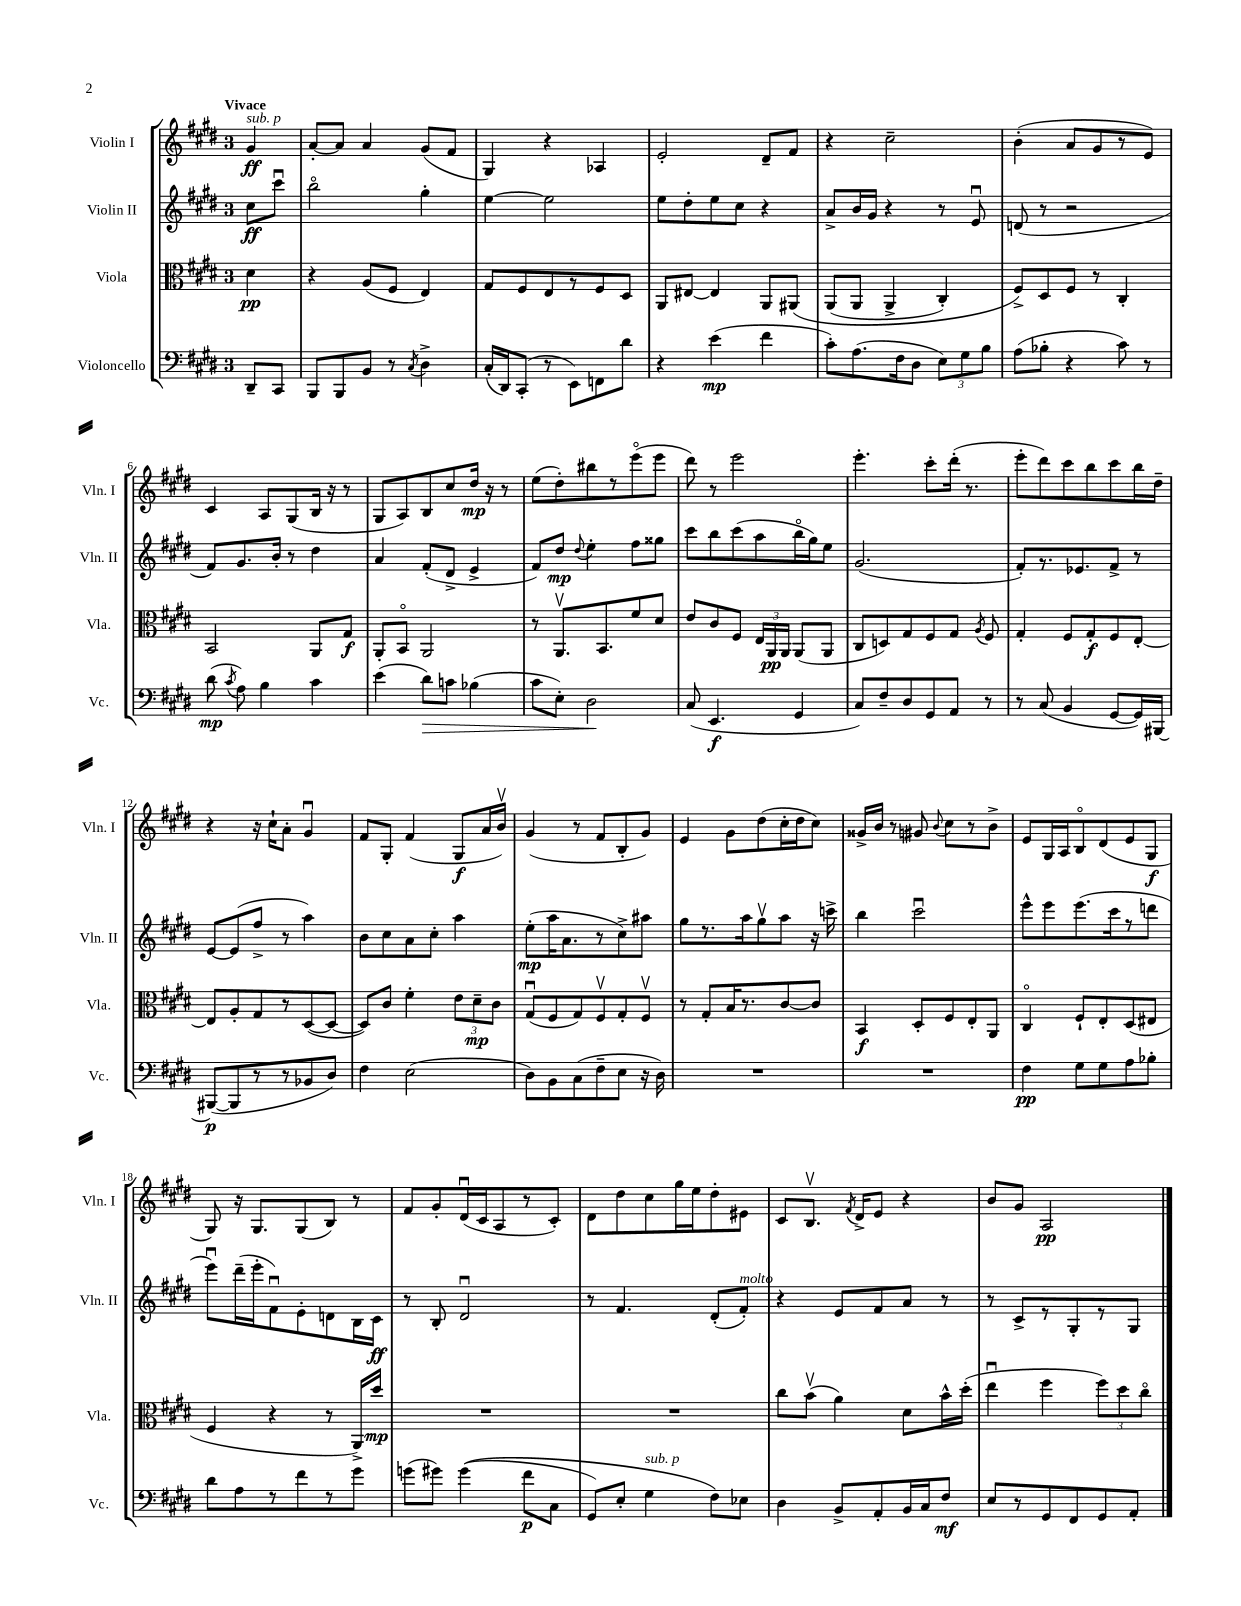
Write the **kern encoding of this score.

**kern	**dynam	**kern	**dynam	**kern	**dynam	**kern	**dynam
*part4	*part4	*part3	*part3	*part2	*part2	*part1	*part1
*staff4	*staff4	*staff3	*staff3	*staff2	*staff2	*staff1	*staff1
*I"Violoncello	*	*I"Viola	*	*I"Violin II	*	*I"Violin I	*
*I'Vc.	*	*I'Vla.	*	*I'Vln. II	*	*I'Vln. I	*
*clefF4	*	*clefC3	*	*clefG2	*	*clefG2	*
*k[f#c#g#d#]	*	*k[f#c#g#d#]	*	*k[f#c#g#d#]	*	*k[f#c#g#d#]	*
*M3/4	*	*M3/4	*	*M3/4	*	*M3/4	*
=	=	=	=	=	=	=	=
!	!	!	!	!	!	!LO:TX:a:B:t=Vivace	!
!	!	!	!	!	!	!LO:TX:a:i:t=sub. p	!
8DD#~/L	.	4d#\	pp	8cc#\L	ff	4g#/	ff
8CC#/J	.	.	.	8ccc#u\J	.	.	.
=1	=1	=1	=1	=1	=1	=1	=1
8BBB/L	.	4r	.	2bb\	.	[8a'/L	.
8BBB/	.	.	.	.	.	8a/J]	.
8BB/J	.	(8A/L	.	.	.	4a/	.
8r	.	8F#/J	.	.	.	.	.
8qC#/	.	.	.	.	.	.	.
4D#^\	.	4E/)	.	4gg#'\	.	(8g#/L	.
.	.	.	.	.	.	8f#/J	.
=2	=2	=2	=2	=2	=2	=2	=2
(16C#'/LL	.	8G#/L	.	[4ee\	.	4G#/)	.
16DD#/J)	.	.	.	.	.	.	.
(8CC#'/J	.	8F#/	.	.	.	.	.
8r	.	8E/	.	2ee\]	.	4r	.
8EE\L)	.	8r	.	.	.	.	.
8FFn\	.	8F#/	.	.	.	4A-X/	.
8d#\J	.	8D#/J	.	.	.	.	.
=3	=3	=3	=3	=3	=3	=3	=3
4r	.	8AA/L	.	8ee\L	.	2e'/	.
.	.	[8E#X/J	.	8dd#'\	.	.	.
(4e\	mp	4E#/]	.	8ee\	.	.	.
.	.	.	.	8cc#\J	.	.	.
4f#\	.	8AA/L	.	4r	.	8d#~/L	.
.	.	(8AA#X/J	.	.	.	8f#/J	.
=4	=4	=4	=4	=4	=4	=4	=4
8c#'\L)	.	(8AA/L	.	8a^/L	.	4r	.
(8.A\	.	8AA/J	.	16b/L	.	.	.
.	.	.	.	16g#/JJ	.	.	.
.	.	4AA^/	.	4r	.	2cc#~\	.
16F#\k	.	.	.	.	.	.	.
8D#\J	.	.	.	.	.	.	.
12E\L)	.	4C#'/)	.	8r	.	.	.
12G#\	.	.	.	.	.	.	.
.	.	.	.	8eu/	.	.	.
12B\J	.	.	.	.	.	.	.
=5	=5	=5	=5	=5	=5	=5	=5
(8A\L	.	8F#^/L)	.	(8dn/	.	(4b'\	.
8B-X'\J	.	8D#/	.	8r	.	.	.
4r	.	8F#/J	.	2r	.	8a/L	.
.	.	8r	.	.	.	8g#/	.
8c#\)	.	4C#'/	.	.	.	8r	.
8r	.	.	.	.	.	8e/J)	.
!!LO:LB:g=z
=6	=6	=6	=6	=6	=6	=6	=6
(8d#\	mp	2BB/	.	8f#/L)	.	4c#/	.
8qc#/	.	.	.	.	.	.	.
8A\)	.	.	.	8.g#/	.	.	.
4B\	.	.	.	.	.	8A/L	.
.	.	.	.	16b'/Jk	.	.	.
.	.	.	.	8r	.	(8G#/	.
4c#\	.	8AA/L	.	4dd#\	.	16B/Jk	.
.	.	.	.	.	.	16r	.
.	.	8G#/J	f	.	.	8r	.
=7	=7	=7	=7	=7	=7	=7	=7
(4e\	.	8AA'/L	.	4a/	.	8G#/L	.
.	.	8BB/J	.	.	.	8A/)	.
!	!LO:HP:b	!	!	!	!	!	!
8d#\L)	>	2AA/	.	(8f#'/L	.	8B/	.
8cn\J	.	.	.	8d#^/J	.	8cc#/	.
(4B-X\	.	.	.	4e^/	.	16dd#/Jk	mp
.	.	.	.	.	.	16r	.
.	.	.	.	.	.	8r	.
=8	=8	=8	=8	=8	=8	=8	=8
8c#\L	.	8r	.	8f#/L)	.	(8ee\L	.
8E'\J)	.	8.AAv/L	.	8dd#/J	mp	8dd#'\)	.
.	.	.	.	8qqdd#/	.	.	.
2D#\	.	.	.	4ee'\	.	8bb#X\	.
.	.	8.BB/	.	.	.	.	.
.	.	.	.	.	.	8r	.
.	.	8f#/	.	8ff#\L	.	(8eee\	.
.	.	8d#/J	.	8gg##X\J	.	8eee\J	.
.	]	.	.	.	.	.	.
=9	=9	=9	=9	=9	=9	=9	=9
(8C#/	.	8e/L	.	8ccc#\L	.	8ddd#\)	.
4.EE/	f	8c#/	.	8bb\	.	8r	.
.	.	8F#/J	.	(8ccc#\	.	2eee\	.
.	.	24E/LL	.	8aa\	.	.	.
.	.	24AA/	pp	.	.	.	.
.	.	24AA/JJ	.	.	.	.	.
4GG#/	.	(8AA/L	.	16bb\L	.	.	.
.	.	.	.	16gg#\J)	.	.	.
.	.	8AA/J	.	8ee\J	.	.	.
=10	=10	=10	=10	=10	=10	=10	=10
8C#/L)	.	8C#/L	.	(2.g#/	.	4.eee'\	.
8F#~/	.	8Dn/)	.	.	.	.	.
8D#/	.	8G#/	.	.	.	.	.
8GG#/	.	8F#/	.	.	.	8ccc#'\L	.
8AA/J	.	8G#/J	.	.	.	(16ddd#'\Jk	.
.	.	.	.	.	.	8.r	.
.	.	8qA/	.	.	.	.	.
8r	.	8F#/	.	.	.	.	.
=11	=11	=11	=11	=11	=11	=11	=11
8r	.	4G#'/	.	8f#'/L)	.	8eee'\L	.
(8C#/	.	.	.	8.r	.	8ddd#\)	.
4BB/	.	8F#/L	.	.	.	8ccc#\	.
.	.	.	.	8.e-X/	.	.	.
.	.	8G#'/	f	.	.	8bb\	.
[8GG#/L	.	8F#/	.	8f#^/J	.	8ccc#\	.
16GG#/L])	.	[8E'/J	.	8r	.	16bb\L	.
[16BBB#X/JJ	.	.	.	.	.	16dd#~\JJ	.
!!LO:LB:g=z
=12	=12	=12	=12	=12	=12	=12	=12
(8BBB#X/L_	p	8E/L]	.	[8e/L	.	4r	.
8BBB#/]	.	8A'/	.	(8e/]	.	.	.
8r	.	8G#/	.	8ff#^/J	.	16r	.
.	.	.	.	.	.	16cc#`\KL	.
8r	.	8r	.	8r	.	8a'\J	.
8BB-X/	.	([8D#/	.	4aa\)	.	4g#u/	.
8D#/J)	.	8D#/J_	.	.	.	.	.
=13	=13	=13	=13	=13	=13	=13	=13
4F#\	.	8D#/L])	.	8b\L	.	8f#/L	.
.	.	8c#/J	.	8cc#\	.	8G#'/J	.
(2E\	.	4f#'\	.	8a\	.	(4f#/	.
.	.	.	.	8cc#'\J	.	.	.
.	.	12e\L	.	4aa\	.	8G#/L	f
.	.	12d#~\	mp	.	.	.	.
.	.	.	.	.	.	16a/L	.
.	.	12c#\J	.	.	.	.	.
.	.	.	.	.	.	16bv/JJ)	.
=14	=14	=14	=14	=14	=14	=14	=14
8D#\L)	.	(8G#u/L	.	(8ee'\L	mp	(4g#/	.
8BB\	.	8F#/	.	16aa\K	.	.	.
.	.	.	.	8.a\	.	.	.
(8C#\	.	8G#/)	.	.	.	8r	.
8F#~\	.	8F#v/	.	8r	.	8f#/L	.
8E\J	.	8G#'/	.	8cc#^\)	.	8B'/	.
16r	.	8F#v/J	.	8aa#X\J	.	8g#/J)	.
16D#\)	.	.	.	.	.	.	.
=15	=15	=15	=15	=15	=15	=15	=15
2.r	.	8r	.	8gg#\L	.	4e/	.
.	.	8G#'/L	.	8.r	.	.	.
.	.	16B/K	.	.	.	8g#\L	.
.	.	8.r	.	16aa\k	.	.	.
.	.	.	.	8gg#v\	.	(8dd#\	.
.	.	[8c#/	.	8aa\J	.	16cc#'\L	.
.	.	.	.	.	.	16dd#\J	.
.	.	8c#/J]	.	16r	.	8cc#\J)	.
.	.	.	.	16cccn^\	.	.	.
=16	=16	=16	=16	=16	=16	=16	=16
2.r	.	4BB/	f	4bb\	.	16g##X^/LL	.
.	.	.	.	.	.	16b/JJ	.
.	.	.	.	.	.	8r	.
.	.	8D#'/L	.	2ccc#u\	.	8g#X/	.
.	.	.	.	.	.	8qqb/	.
.	.	8F#/	.	.	.	8cc#\L	.
.	.	8E'/	.	.	.	8r	.
.	.	8AA/J	.	.	.	8b^\J	.
=17	=17	=17	=17	=17	=17	=17	=17
4F#\	pp	4C#/	.	8eee^^\L	.	8e/L	.
.	.	.	.	8eee\	.	16G#/L	.
.	.	.	.	.	.	16A/J	.
8G#\L	.	8F#`/L	.	(8.eee\	.	8B/	.
8G#\	.	8E'/	.	.	.	(8d#/	.
.	.	.	.	16ccc#\k	.	.	.
8A\	.	(8D#/	.	8r	.	8e/	.
8B-X'\J	.	8E#X/J	.	8dddn\J	.	8G#/J	f
!!LO:LB:g=z
=18	=18	=18	=18	=18	=18	=18	=18
8d#\L	.	4F#/	.	8eeeu\L)	.	8G#/)	.
8A\	.	.	.	(16ddd#~\L	.	16r	.
.	.	.	.	16eee'\J	.	8.G#/L	.
8r	.	4r	.	8f#u\)	.	.	.
8f#\	.	.	.	8e'\	.	(8G#/	.
8r	.	8r	.	8dn\	.	8B/J)	.
8g#\J	.	16AA^/LL)	.	16B\L	.	8r	.
.	.	16dd#/JJ	mp	16c#\JJ	ff	.	.
=19	=19	=19	=19	=19	=19	=19	=19
(8gn\L	.	2.r	.	8r	.	8f#/L	.
8g#X\J)	.	.	.	8B'/	.	8g#'/	.
((4g#\	.	.	.	2d#u/	.	(16d#u/L	.
.	.	.	.	.	.	16c#/J	.
.	.	.	.	.	.	8A/	.
8f#\L	p	.	.	.	.	8r	.
8C#\J	.	.	.	.	.	8c#'/J)	.
=20	=20	=20	=20	=20	=20	=20	=20
8GG#/L)	.	2.r	.	8r	.	8d#\L	.
8E'/J	.	.	.	4.f#/	.	8dd#\	.
!LO:TX:a:i:t=sub. p	!	!	!	!	!	!	!
4G#\	.	.	.	.	.	8cc#\	.
.	.	.	.	.	.	16gg#\L	.
.	.	.	.	.	.	16ee\J	.
8F#\L)	.	.	.	(8d#'/L	.	8dd#'\	.
!	!	!	!	!LO:TX:a:i:t=molto	!	!	!
8E-X\J	.	.	.	8f#'/J)	.	8e#X\J	.
=21	=21	=21	=21	=21	=21	=21	=21
4D#\	.	8cc#\L	.	4r	.	8c#/L	.
.	.	(8bv\J	.	.	.	8.Bv/J	.
8BB^/L	.	4a\)	.	8e/L	.	.	.
.	.	.	.	.	.	8qf#/	.
.	.	.	.	.	.	16d#^/KL	.
8AA'/	.	.	.	8f#/	.	8e/J	.
16BB/L	.	8d#\L	.	8a/J	.	4r	.
16C#/J	.	.	.	.	.	.	.
8F#/J	mf	16b^^\L	.	8r	.	.	.
.	.	(16dd#'\JJ	.	.	.	.	.
=22	=22	=22	=22	=22	=22	=22	=22
8E/L	.	4eeu\	.	8r	.	8b/L	.
8r	.	.	.	8c#^/L	.	8g#/J	.
8GG#/	.	4ff#\	.	8r	.	2A/	pp
8FF#/	.	.	.	8G#'/	.	.	.
8GG#/	.	12ff#\L)	.	8r	.	.	.
.	.	12dd#\	.	.	.	.	.
8AA'/J	.	.	.	8G#/J	.	.	.
.	.	12cc#\J	.	.	.	.	.
==	==	==	==	==	==	==	==
*-	*-	*-	*-	*-	*-	*-	*-
